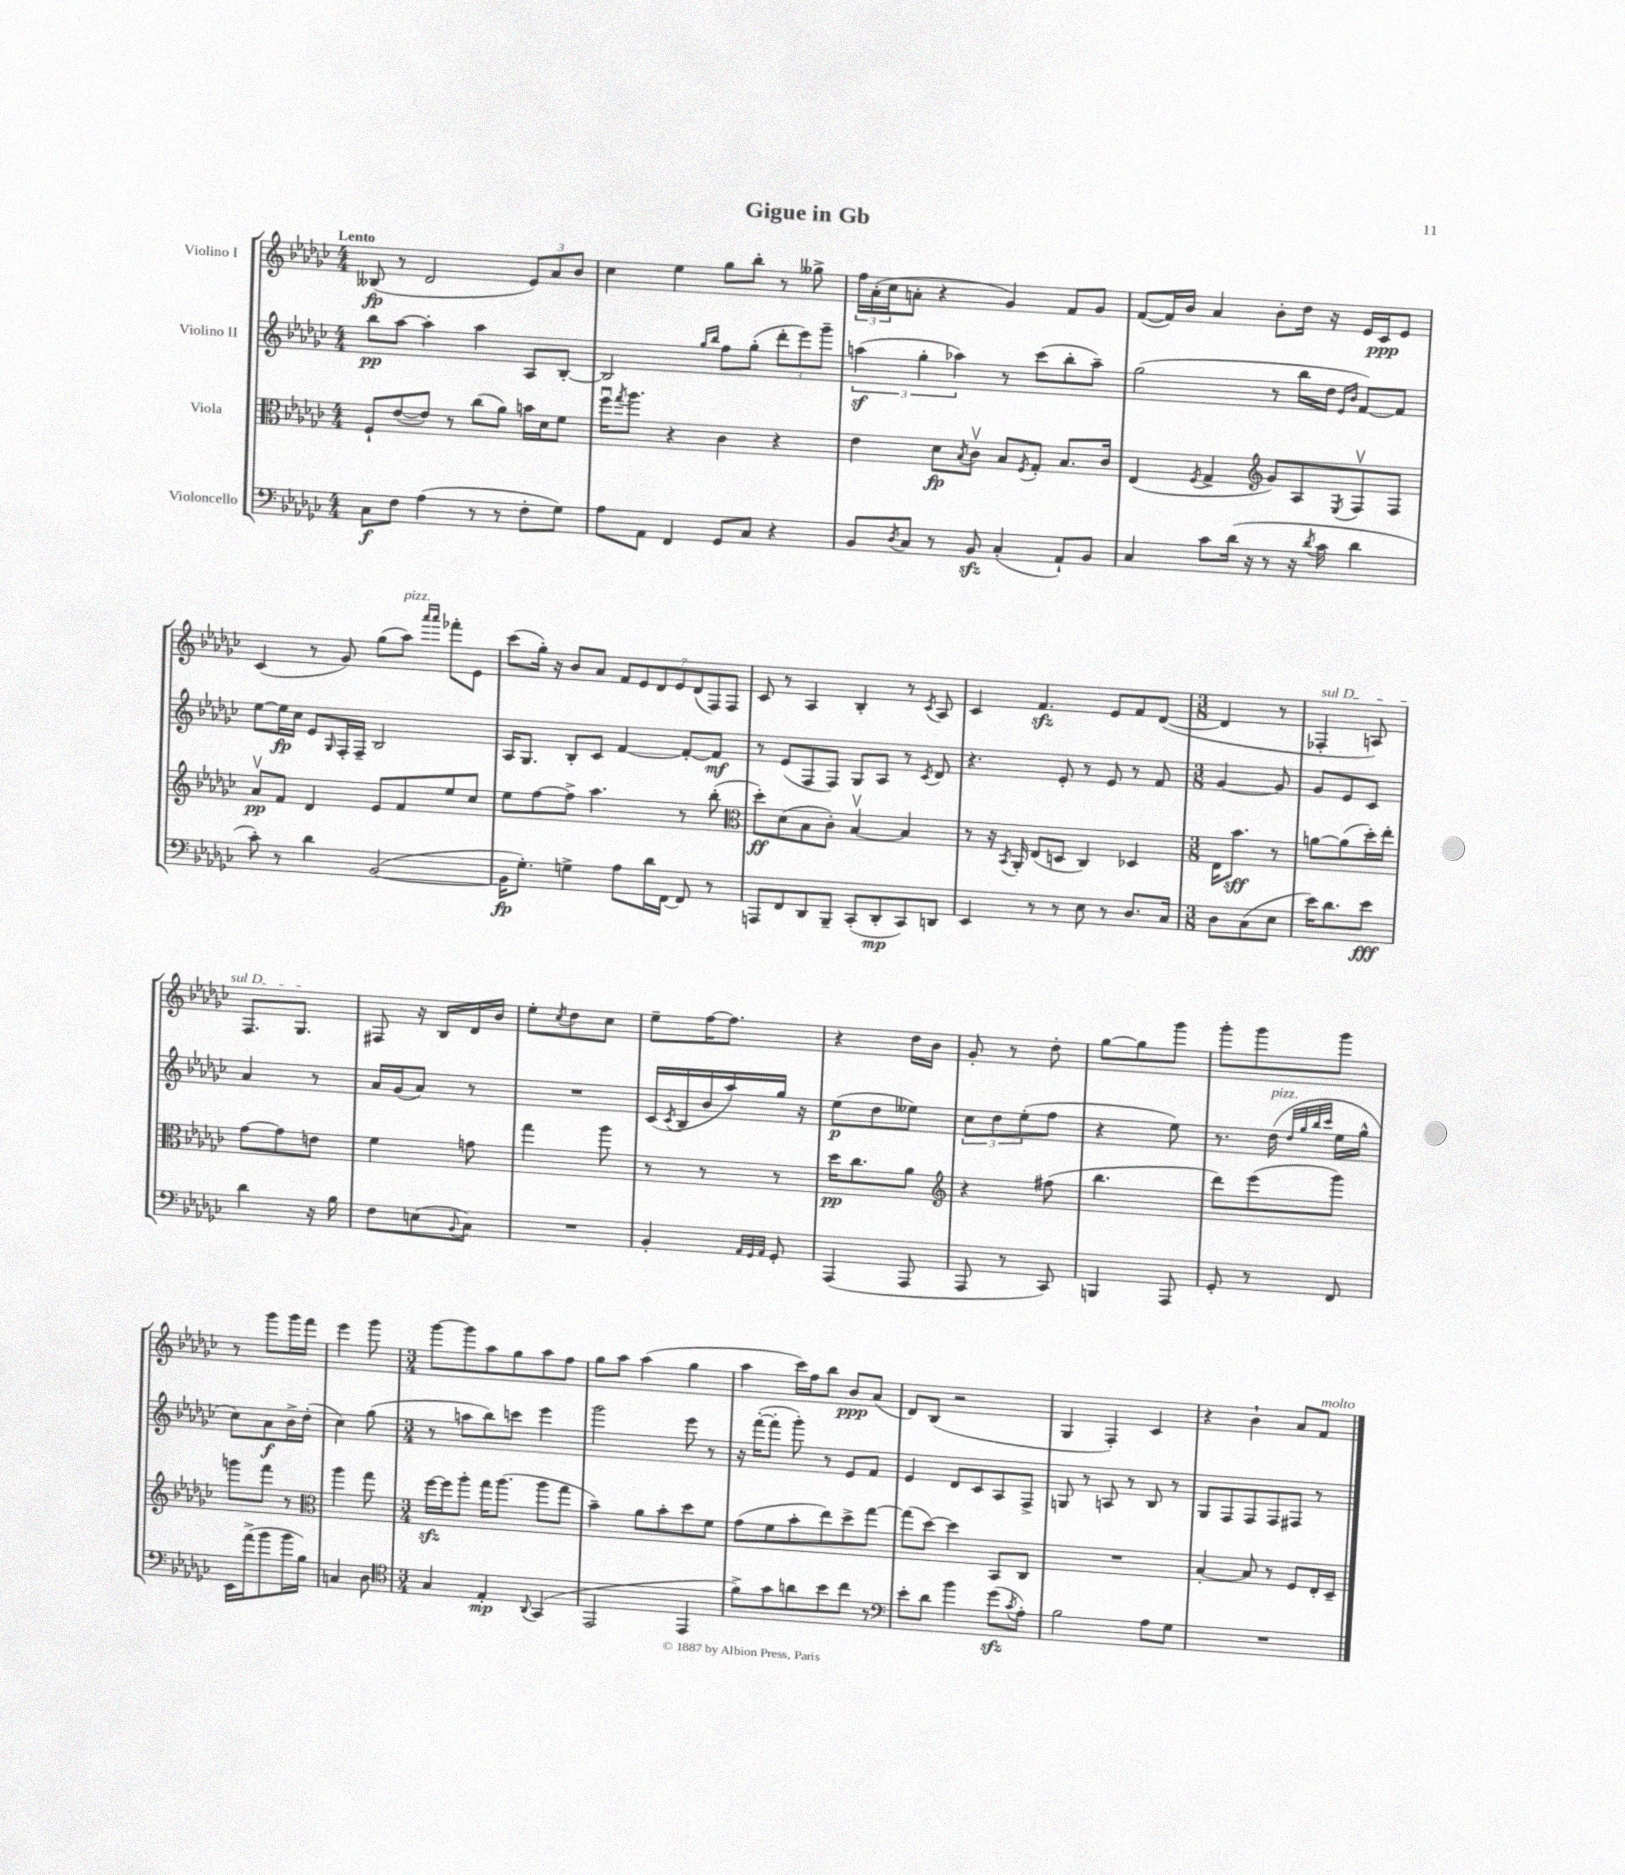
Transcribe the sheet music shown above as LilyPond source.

\header { title = "Gigue in Gb" }
<<
\new StaffGroup <<
\new Staff = "s0" \with { instrumentName = "Violino I" } {
    \clef treble \key ges \major \numericTimeSignature \time 4/4 \tempo "Lento"
    beses8\fp( r8 des'2 \tuplet 3/2 { ees'8) aes'8 bes'8 } |
    ces''4 ees''4 ges''8 bes''8-. r8 geses''8-> |
    \tuplet 3/2 { f''16 aes'16-.( ces''16 } a'8-. r4 ges'4) f'8 ges'8 |
    f'8~( f'16) bes'16 aes'4 bes'8-. des''16 r16 ees'16 ces'16\ppp ees'8 |
    ces'4( r8 ges'8) ges''8( aes''8^\markup { \italic "pizz." }) \grace { aes'''16 aes'''16 } fes'''8-. ees'8 |
    ces'''8( ges''16-.) r16 bes'8 aes'8 \tuplet 7/4 { f'8 ees'8 des'8 ees'8 des'8( f8) f8 } |
    ces'8 r8 aes4 bes4-. r8 \acciaccatura { ces'8 } aes8 |
    ces'4 f'4.\sfz ees'8 f'8 des'8~( |
    \numericTimeSignature \time 3/8 des'4 r8 |
    \once \override TextSpanner.bound-details.left.text = \markup { \italic "sul D" } fes4-.\startTextSpan a8) |
    f8. ges8.\stopTextSpan |
    fis8 r16 bes16 des'16 bes'16 |
    ees''8-. \acciaccatura { ces''8 } des''8 ces''8 |
    ees''8-- f''16~ f''8. |
    r4 des''16 bes'16 |
    ges'8-. r8 des''8-. |
    ges''8~ ges''8 ges'''8 |
    ges'''8-. ges'''8 ges'''8 |
    r8 ges'''8 ges'''16 f'''16 |
    ees'''4 ges'''8 |
    \numericTimeSignature \time 3/4 ges'''8~ ges'''8 aes''8 ges''8 aes''8 f''8 |
    ges''8 aes''8 aes''4( ges''4 |
    aes''4 ces'''16) f''16 bes''8 bes'8\ppp aes'8( |
    des'8) bes8( r2 |
    ges4 f4-.) ces'4 |
    r4 bes'4-! aes'8 f'8^\markup { \italic "molto" } \bar "|." |
}
\new Staff = "s1" \with { instrumentName = "Violino II" } {
    \clef treble \key ges \major \numericTimeSignature \time 4/4
    bes''8\pp aes''8~ aes''4-. aes''4 aes8 bes8~-. |
    bes2 \grace { ges''16 bes''16 } f''8 ges''8-.( \tuplet 3/2 { des'''8-. ees'''8) ges'''8-- } |
    \tuplet 3/2 { a''4\sf( ges''4-. aes''4) } r8 ces'''8( bes''8-. aes''8--) |
    ges''2( r8 bes''16 des''16 \grace { ees'16 bes'16 } f'8~) f'8 |
    ees''8~ ees''16\fp ces''16 ees'8 \grace { ges16 } f16-. f16-- bes2 |
    aes16 ges8. bes8-. ces'8 f'4~ f'8~-. f'8\mf |
    r8 ees'8( f8 f8) ges8 aes8 r8 \acciaccatura { ces'8 } des'8 |
    r4. ees'8-. r8 ees'8 r8 f'8 |
    \numericTimeSignature \time 3/8 ges'4~ ges'8 |
    ges'8 ees'8 ces'8 |
    aes'4 r8 |
    aes'16 ges'16( aes'8) r8 |
    R4. |
    ces'16( \acciaccatura { ces'8 } bes16 bes'16 aes''16) ges''16 r16 |
    ees''8\p( des''8 eeses''8) |
    \tuplet 3/2 { ces''8 des''8 ees''8-.( } f''8 |
    r4 ees''8) |
    r8. des''16^\markup { \italic "pizz." }( \grace { des''32 ges''32 bes''32 ces'''32 } ees''16 ges''16-^ |
    ces''8) aes'8\f bes'16-> des''16-.( |
    ces''4) ges''8( |
    \numericTimeSignature \time 3/4 r8 a''8 bes''8) c'''8 ees'''4 |
    ges'''2 ees'''8 r8 |
    r16 f'''16~-.( f'''8-. ges'''8-.) r8 ees'8 f'8 |
    ees'4 des'8 ces'8 aes8 f8-> |
    g8 r8 a8 r8 bes8 r8 |
    ges8 f8 f8 f8 fis8 r8 \bar "|." |
}
\new Staff = "s2" \with { instrumentName = "Viola" } {
    \clef alto \key ges \major \numericTimeSignature \time 4/4
    f8-! ees'8~( ees'8) r8 ces''8( aes'8) b'16 des'16 f'8 |
    f''16\downbow \acciaccatura { ges''8 } aes''8. r4 ces'4 r4 |
    ees'4 des'8\fp \acciaccatura { bes8 } ces'8\upbow bes8 \acciaccatura { f8 } ges8-. bes8. ces'16 |
    ees4( \acciaccatura { f8 } ges4-> \clef treble ges'8) aes8 \acciaccatura { ees8 } f8\upbow f8 |
    aes'8\upbow\pp f'8 des'4 ees'8 f'8 ees''8 ces''8 |
    ees''8 f''8~ f''8-> aes''4. r8 bes''8-.( |
    \clef alto des''8-.\ff) des'8( bes8 ces'8-.) bes4~\upbow bes4 |
    r8 r16 \acciaccatura { bes,8 } aes,16-. ees8( d8 ces4) des4 |
    \numericTimeSignature \time 3/8 ees16 bes'8.\sff r8 |
    a'8~ a'8( des''16-.) ees''16-. |
    ges'8~ ges'8 e'8 |
    f'4 g'8 |
    ges''4 aes''8 |
    r8 r8 r8 |
    des''16\pp ces''8. aes'8 |
    \clef treble r4 fis''8( |
    bes''4. |
    des'''8) ees'''8( ges'''8) |
    g'''8 f'''8 r8 |
    \clef alto aes''4 ges''8 |
    \numericTimeSignature \time 3/4 f''16~\sfz f''16 aes''8-. ges''16 aes''8.( aes''8 ges''8 |
    bes'4--) aes'8 bes'8-. des''8 f'8 |
    ges'8( f'8 bes'8-. ees''8) des''8-> ges''8~ |
    ges''8( des''8~) des''4 bes,8 ces8 |
    R2. |
    bes4~-. bes8 r8 f8 ees16-. des16-- \bar "|." |
}
\new Staff = "s3" \with { instrumentName = "Violoncello" } {
    \clef bass \key ges \major \numericTimeSignature \time 4/4
    ces8\f f8 aes4( r8 r8 f8-. ges8) |
    aes8 aes,8 f,4 ges,8 ces8 r4 |
    bes,8 \acciaccatura { des8 } ces8 r8 bes,8\sfz ces4-.( aes,8-!) bes,8 |
    ces4 ces'8 des'16( r16 r8 r16 \acciaccatura { des'8 } ces'16 des'4 |
    ces'8-.) r8 des'4 bes,2~( |
    bes,16\fp ges8.-.) g4-> aes8 des'16 f,16~ f,8 r8 |
    a,,8 f,8 des,8 bes,,8-- ces,8-.( des,8-.\mp ces,8) d,8 |
    ees,4 r8 r8 ees8 r8 des8. ces16 |
    \numericTimeSignature \time 3/8 des8 ces8( ees8 |
    ees'16) des'8. ees'8\fff |
    des'4 r16 bes16 |
    f8 e8( \appoggiatura { bes,8 } ces8) |
    R4. |
    bes,4-. \grace { aes,32 ges,32 aes,32 } ges,8-. |
    aes,,4( aes,,8 |
    aes,,8 r8 ces,8) |
    b,,4 aes,,8 |
    ges,8-. r8 f,8 |
    ees,16 aes'16->( bes'8 bes'16 bes16) |
    c4 des8 |
    \numericTimeSignature \time 3/4 \clef tenor ges4 ees4-.\mp \appoggiatura { aes,8 } ges,4( |
    ees,2 ees,4 |
    f'8->) ges'8 a'8 bes'8 ces''8 r8 |
    \clef bass ees'8-. des'8 bes'4 ges'8\sfz( \acciaccatura { ces'8 } aes8-.) |
    bes2 aes8 ges8 |
    R2. \bar "|." |
}
>>
>>
\layout { \context { \Score \remove "Bar_number_engraver" } }
